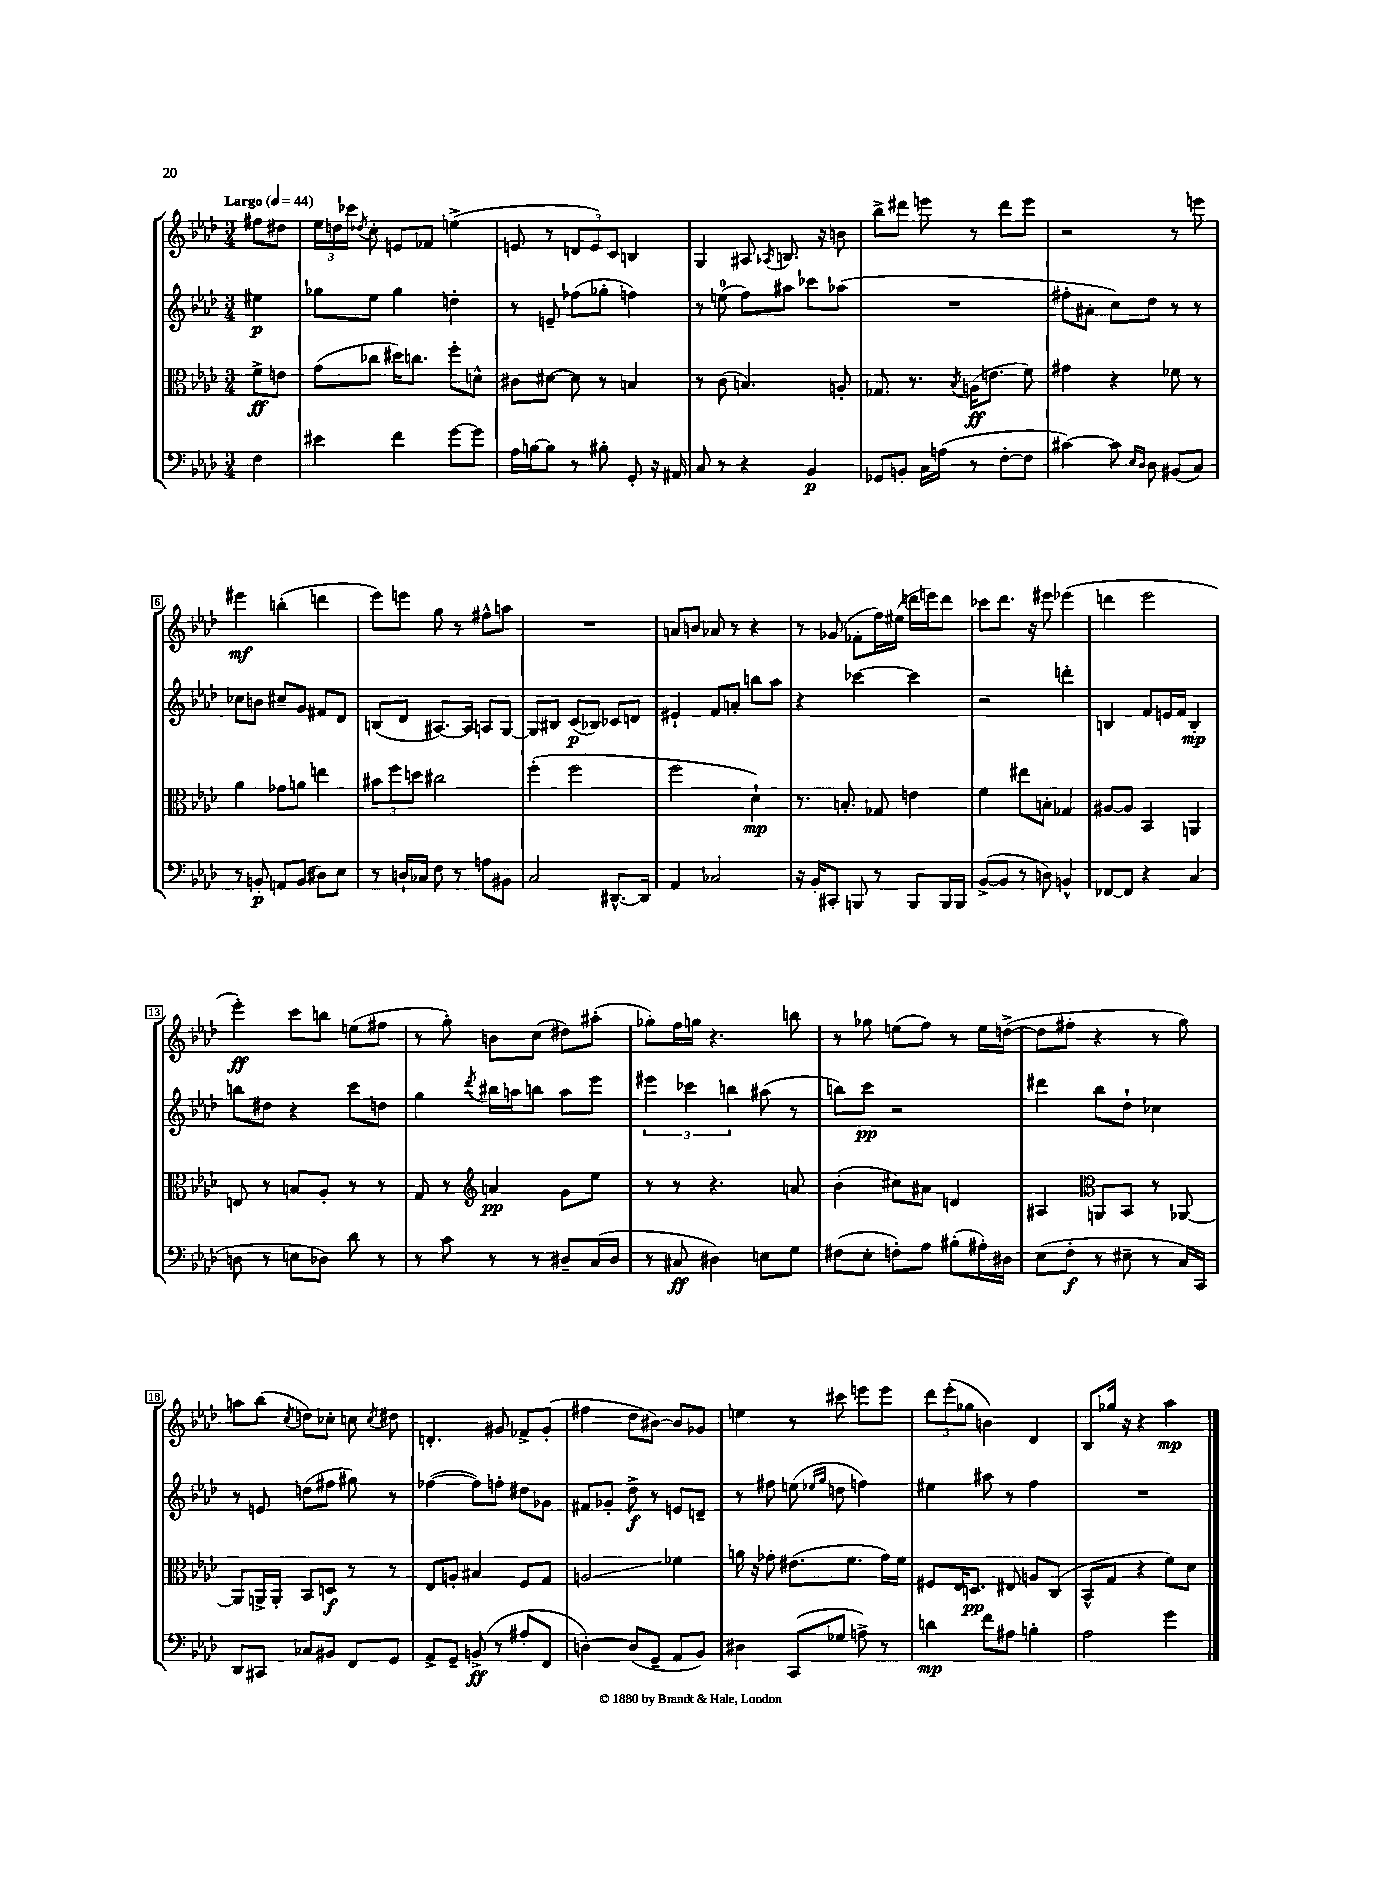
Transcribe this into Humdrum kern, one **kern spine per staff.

**kern	**kern	**kern	**kern
*staff4	*staff3	*staff2	*staff1
*clefF4	*clefC3	*clefG2	*clefG2
*k[b-e-a-d-]	*k[b-e-a-d-]	*k[b-e-a-d-]	*k[b-e-a-d-]
*M3/4	*M3/4	*M3/4	*M3/4
*MM44	*MM44	*MM44	*MM44
4F\	8f^\L	4ee#\	8ff#\L
.	8e\J	.	8dd#\J
=	=	=	=
4e#\	(8g\L	8gg-\L	24ee-\LL
.	.	.	24dd\
.	.	.	24ccc-\JJ
.	.	.	8qdd-/
.	8cc-\J	8ee-\J	8cc'\
4f\	16dd#\LK)	4gg-\	8e/L
.	8.cc\J	.	.
.	.	.	8f-/J
[8g\L	8ff'\L	4dd'\	(4ee^\
8g\]J	8d^^\J	.	.
=	=	=	=
16A-\LL	8c#\L	8r	8e/
[16B\J	.	.	.
8B\]J	[8d#\J	8e~/	8r
8r	8d#\]	(8ff-\L	12d/L
.	.	.	12e/)
8B#'\	8r	8gg-'\J	.
.	.	.	12c/J
8GG'/	4B/	4ff\)	4B/
16r	.	.	.
16AA#/	.	.	.
=	=	=	=
8C/	8r	8r	4G/
8r	(8c\	(8ee\	.
4r	4.B/)	8ff\L)	8A#/
.	.	.	8qA-/
.	.	8aa#\J	8.B/
4BB-/	.	8ccc-\L	.
.	.	.	16r
.	8A'/	(8aa-\J	8b\
=	=	=	=
8GG-/L	8.G-/	2.r	8bb-^\L
8BB'/J	.	.	8ddd#\J
.	8.r	.	.
16C\LL	.	.	8eee\
(16A\JJ	.	.	.
.	8qB-/	.	.
8r	(16A\LK	.	8r
.	8.e\J	.	.
[8F'\L	.	.	8ddd#\L
8F\]J	8f\)	.	8eee\J
=	=	=	=
[4c#\)	4g#\	8ff#'\L	2r
.	.	8a#'\J	.
8c#\]	4r	8cc\L)	.
16qqE-/LL	.	.	.
16qqD-/JJ	.	.	.
8D-\	.	8dd-\J	.
(8BB#/L	8f-\	8r	8r
8C/J)	8r	8r	8eee\
=	=	=	=
8r	4a-\	8cc-\L	4eee#\
8BB'/	.	8b\J	.
8AA/L	8g-\L	8cc#~/L	(4bb'\
(8BB/J	8a\J	8g/J	.
8D#\L)	4ee\	8f#/L	4ddd\
8E-\J	.	8d-/J	.
=	=	=	=
8r	12b#\L	(8B/L	8eee-\L)
.	12ff\	.	.
16D`/LL	.	8d-/J	8eee\J
.	12dd\J	.	.
16C-/JJ	.	.	.
8F\	2cc#\	[8.A#/L)	8gg\
8r	.	.	8r
.	.	16A#/]Jk	.
8A\L	.	8A/L	8ff#^^\L
8BB#\J	.	[8G/J	8aa\J
=	=	=	=
2C/	(4ff'\	8G/]L	2.r
.	.	8B#/J	.
.	2ff\	(8c/L	.
.	.	8B-/J)	.
[8.DD#^^/L	.	8c-/L	.
.	.	8d/J	.
16DD#/]Jk	.	.	.
=	=	=	=
4AA-/	2ff\	4e#`/	8a/L
.	.	.	8b/J
2C-/	.	8f/L	8a-/
.	.	8a'/J	8r
.	4d-`\)	8bb\L	4r
.	.	8aa-\J	.
=	=	=	=
16r	8.r	4r	8r
16BB-'/LK	.	.	.
8CC#'/J	.	.	(8g-/
.	8.B'/	.	.
8BBB/	.	[4ccc-\	8f-'\L
8r	8G-/	.	16ff\L)
.	.	.	(16ee#\JJ
8BBB/L	4e\	4ccc-\]	16ddd\LL
.	.	.	16eee\J)
16BBB/L	.	.	8ddd\J
16BBB/JJ	.	.	.
=	=	=	=
([8BB-^/L	4f\	2r	8ccc-\L
8BB-/]J	.	.	8.ddd-\J
8r	8ee#\L	.	.
.	.	.	16r
8D\)	8B'\J	.	8eee#\
4BB^^/	4G-/	4ddd'\	(4eee-\
=	=	=	=
[8FF-/L	[8A#/L	4B/	4ddd\
8FF-/]J	8A#/]J	.	.
4r	4BB-/	8f/L	2eee-\
.	.	16e/L	.
.	.	16f/JJ	.
(4C/	4AA/	4B'/	.
=	=	=	=
8D\	8E/	8bb\L	4eee-'\)
8r	8r	8dd#\J	.
8E\L	8B/L	4r	8ccc\L
8D-\J)	8A-'/J	.	8bb\J
8d-\	8r	8ccc\L	(8ee\L
8r	8r	8dd\J	8ff#\J
=	=	=	=
8r	8G/	4gg\	8r
8c\	8r	.	8gg'\)
*	*clefG2	*	*
.	.	8qddd-/	.
8r	4a/	16bb#\LL	8b\L
.	.	16aa\J	.
8r	.	8bb\J	(8cc\J
8D#~/L	8g\L	8aa\L	8dd#\L)
(16C/L	8ee-\J	8eee-\J	(8aa#'\J
16D#/JJ	.	.	.
=	=	=	=
8r	8r	6eee#\	8gg-'\L)
8C#/	8r	.	16ff\L
.	.	6ccc-\	.
.	.	.	16gg\JJ
4D#\)	4.r	.	4.r
.	.	6bb\	.
8E\L	.	(8aa#\	.
8G\J	8a/	8r	8bb\
=	=	=	=
(8F#\L	(4b-'\	8bb\L)	8r
8E-'\J	.	8ccc\J	8gg-\
8F'\L)	8cc#\L)	2r	(8ee\L
8A-\J	8a#\J	.	8ff\J)
(8B#'\L	4d/	.	8r
16A#'\L)	.	.	16ee\LL
16D#\JJ	.	.	([16dd^\JJ
=	=	=	=
(8E-\L	4A#/	4ddd#\	8dd\]L
8F'\J	.	.	8ff#'\J
*	*clefC3	*	*
8r	8AA/L	8bb-\L	4r
8E#~\	8BB-/J	8dd-`\J	.
8r	8r	4cc-\	8r
16C/LL)	[8AA-/	.	8gg\)
16CC/JJ	.	.	.
=	=	=	=
8DD-/L	8AA-/]L	8r	8aa\L
8CC#/J	16AA^/L	8e/	(8bb-\J
.	16AA'/JJ	.	.
.	.	.	8qcc/
8C-/L	8BB-/L	(8dd\L	8dd\L)
8BB#/J	8D/J	8ff#\J	8cc-'\J
8FF/L	8r	8gg#\)	8cc\
.	.	.	8qcc/
8GG/J	8r	8r	8dd#\
=	=	=	=
8AA-^/L	8E-/L	([4ff-\	4.d'/
8GG~/J	8A'/J	.	.
(8BB^/	4B#/	8ff-\]L)	.
8r	.	8ff'\J	8g#/
8A#'/L	8F/L	8dd#\L	8f-^/L
8FF/J	8G/J	8g-\J	(8g#'/J
=	=	=	=
[4D'\)	2A/	8f#/L	4ff#\
.	.	8g-'/J	.
(8D/]L	.	8dd-^\	8dd-\L
8GG~/J	.	8r	[8b#\J)
8AA-/L	4f-\	8e/L	8b#/]L
8BB-/J)	.	8d~/J	8g-/J
=	=	=	=
4D#\	16a\	8r	4ee\
.	16r	.	.
.	8g-'\	8ff#\	.
(8CC/L	(8.e#\L	(8ee\	8r
.	.	16qqee-/LL	.
.	.	16qqgg/JJ	.
8G-/J	.	8dd\	8ccc#\
.	8.f\J	.	.
8A^\)	.	4ff\)	8eee\L
8r	16g-\LL)	.	8eee\J
.	16f\JJ	.	.
=	=	=	=
4d\	8F#/L	4ee#\	12ddd-\L
.	.	.	(12eee-'\
.	16E-/K	.	.
.	.	.	12gg-\J
.	8.D/J	.	.
8f\L	.	8aa#\	4b\)
8A#\J	8E#/	8r	.
4B'\	8A/L	4ff\	4d-/
.	(8C/J	.	.
=	=	=	=
2A-\	8BB-^^/L	2.r	8B-/L
.	8G/J	.	16gg-/Jk
.	.	.	16r
.	4r	.	4r
4g\	8f\L)	.	4aa-\
.	8d-\J	.	.
==	==	==	==
*-	*-	*-	*-
